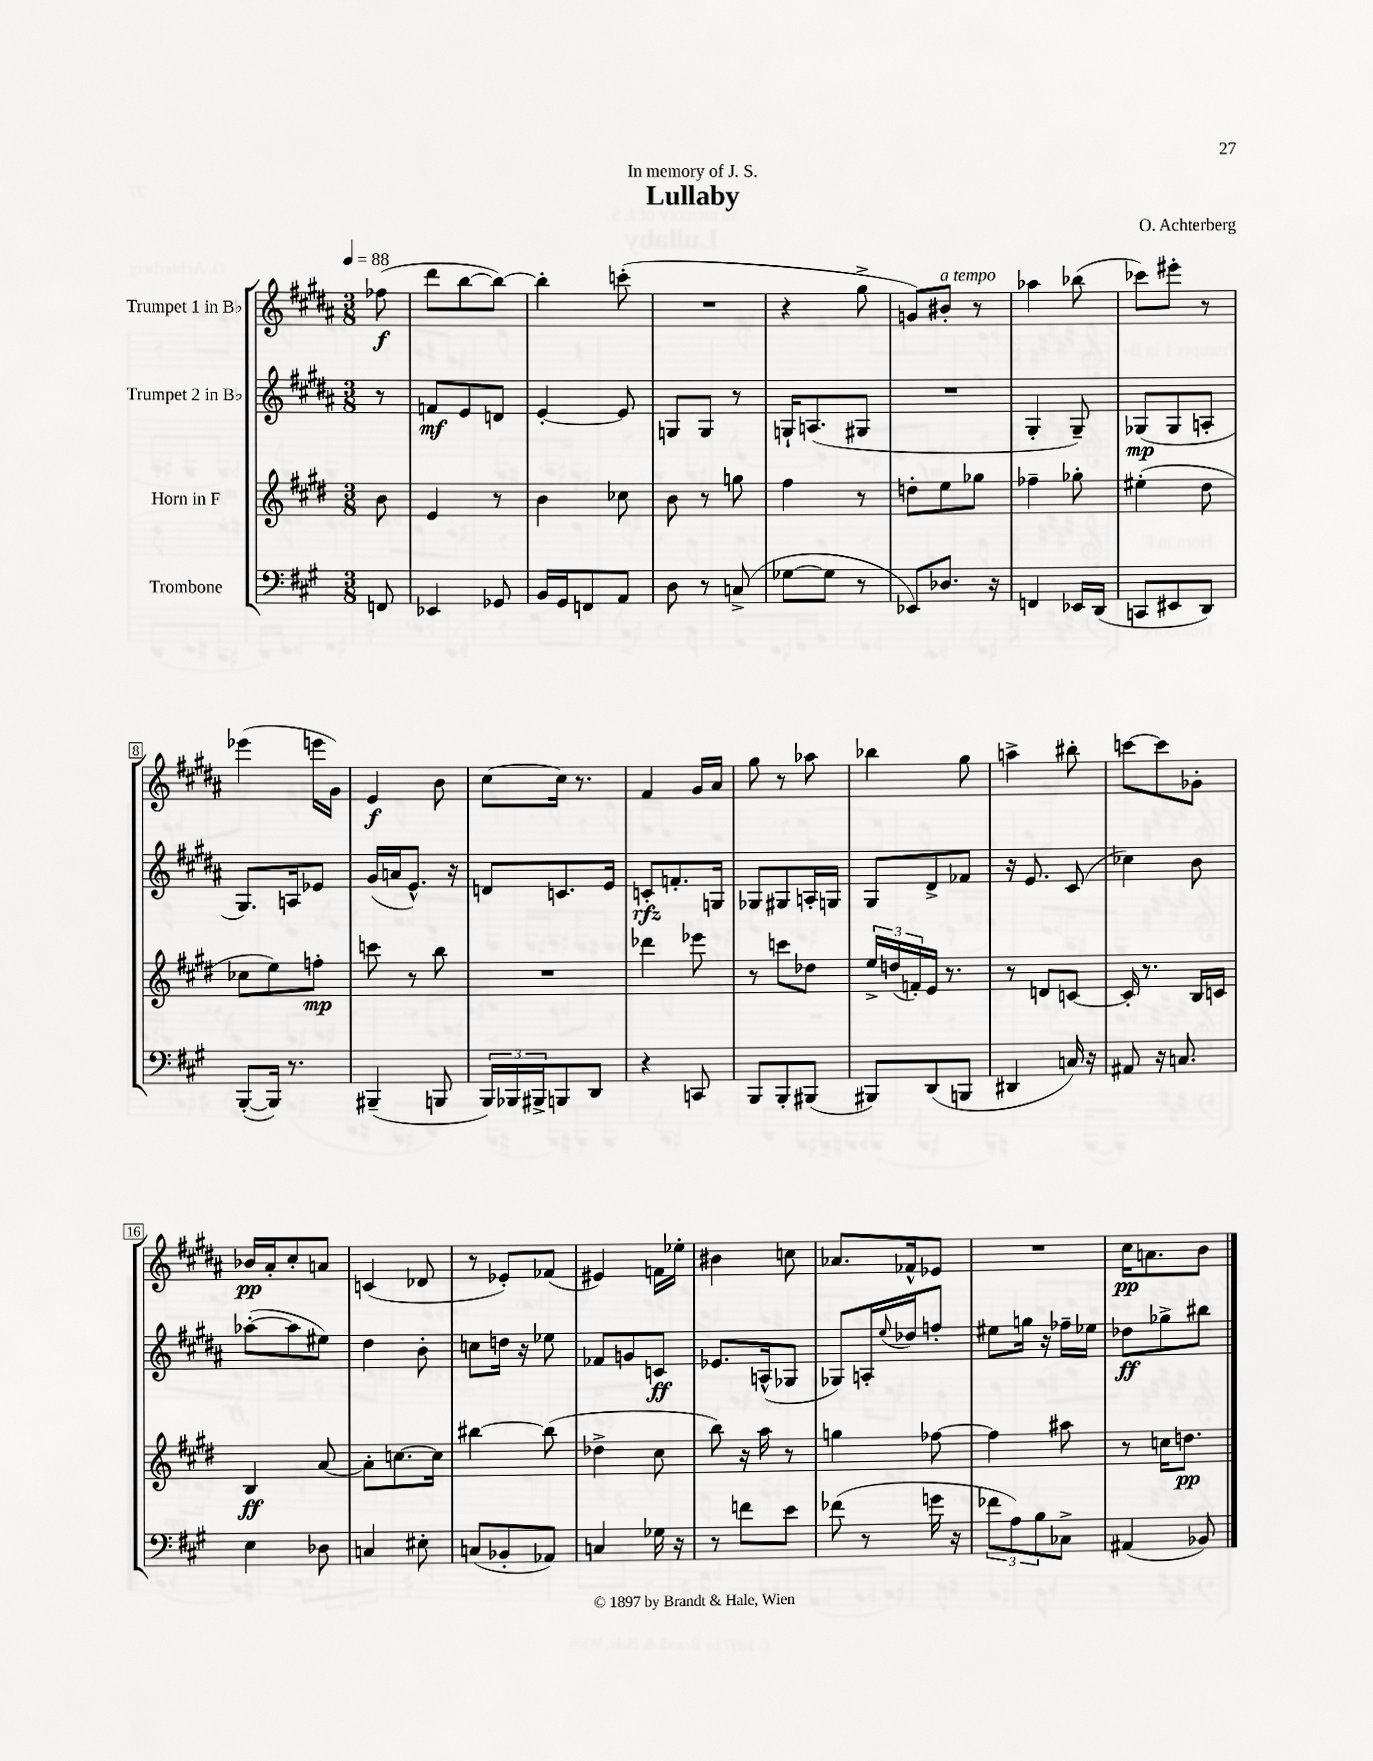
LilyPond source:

\header { title = "Lullaby" composer = "O. Achterberg" dedication = "In memory of J. S." }
<<
\new StaffGroup <<
\new Staff = "s0" \with { instrumentName = "Trumpet 1 in Bb" } {
    \clef treble \key b \major \numericTimeSignature \time 3/8 \partial 8 \tempo 4 = 88
    fes''8\f( |
    dis'''8 b''8~ b''8~) |
    b''4-. c'''8-.( |
    R4. |
    r4 gis''8-> |
    g'8) bis'8-.^\markup { \italic "a tempo" } r8 |
    aes''4 bes''8( |
    ces'''8) eis'''8-. r8 |
    ees'''4( e'''16 gis'16) |
    e'4\f b'8 |
    cis''8~ cis''16 r8. |
    fis'4 gis'16 ais'16 |
    gis''8 r8 aes''8 |
    bes''4 gis''8 |
    a''4-> bis''8-. |
    c'''8~ c'''8 ges'8-. |
    bes'16\pp ais'16-. cis''8-. a'8 |
    c'4( des'8 |
    r8 ees'8-.) fes'8( |
    eis'4) f'16 ees''16-. |
    bis'4 c''8 |
    aes'8. fes'16-^ ees'8 |
    R4. |
    cis''16\pp a'8. b'8 \bar "|." |
}
\new Staff = "s1" \with { instrumentName = "Trumpet 2 in Bb" } {
    \clef treble \key b \major \numericTimeSignature \time 3/8 \partial 8
    r8 |
    f'8\mf e'8 d'8 |
    e'4~-. e'8 |
    g8 g8 r8 |
    g16-! a8.( gis8 |
    R4. |
    gis4-. gis8--) |
    ges8\mp( ges8 a8-. |
    gis8.) a16 ees'8 |
    gis'16( a'16 e'8.-^) r16 |
    d'8 c'8. e'16 |
    c'8-.\rfz f'8.-. g16 |
    ges8 gis8 a16-. g16 |
    gis8 dis'8-> fes'8 |
    r16 e'8. cis'8( |
    ces''4) b'8 |
    aes''8~-.( aes''8 eis''8) |
    dis''4 b'8-. |
    c''8 d''16 r16 ees''8 |
    fes'8 g'8 c'8\ff |
    ees'8. a16-^( ges8 |
    ges8) a16-. \appoggiatura { e''8 } des''16 f''8-. |
    eis''8 g''16 r16 fes''16-- ees''16 |
    des''8\ff ges''8-> bis''8 \bar "|." |
}
\new Staff = "s2" \with { instrumentName = "Horn in F" } {
    \clef treble \key e \major \numericTimeSignature \time 3/8 \partial 8
    b'8 |
    e'4 r8 |
    b'4 ces''8 |
    b'8 r8 g''8 |
    fis''4 r8 |
    d''8-. e''8 ges''8 |
    fes''4-- ges''8-. |
    eis''4-.( dis''8 |
    ces''8 e''8) f''8-.\mp |
    c'''8 r8 b''8 |
    R4. |
    des'''4 ees'''8 |
    r8 c'''8 des''8 |
    \tuplet 3/2 { e''16-> d''16( f'16-.) } e'16 r8. |
    r8 d'8 c'8~ |
    c'16-. r8. b16 c'16 |
    b4\ff a'8~ |
    a'8-. c''8.~ c''16 |
    bis''4~ bis''8( |
    des''4-> cis''8 |
    b''8) r16 a''16 r8 |
    g''4 fes''8~ |
    fes''4 ais''8 |
    r8 c''16 d''8.\pp \bar "|." |
}
\new Staff = "s3" \with { instrumentName = "Trombone" } {
    \clef bass \key a \major \numericTimeSignature \time 3/8 \partial 8
    f,8 |
    ees,4 ges,8 |
    b,16 gis,16 f,8 a,8 |
    d8 r8 c8->( |
    ges8~ ges8 r8 |
    ees,8) des8. r16 |
    f,4 ees,16 d,16( |
    c,8 eis,8 d,8) |
    b,,8~-.( b,,16) r8. |
    bis,,4--( b,,8 |
    \tuplet 3/2 { b,,16) bes,,16 bis,,16-> } b,,8 d,8 |
    r4 c,8 |
    b,,8 b,,8-. bis,,8( |
    bis,,8) d,8( b,,8 |
    dis,4 c16) r16 |
    ais,8 r16 c8. |
    e4 des8 |
    c4 eis8-. |
    c8( bes,8-. aes,8) |
    c4 ges16 r16 |
    r8 f'8 e'8 |
    fes'8( r8 g'16 r16 |
    \tuplet 3/2 { fes'8 a8) b8 } ces8-> |
    ais,4( bes,8) \bar "|." |
}
>>
>>
\layout { \context { \Score \override BarNumber.stencil = #(make-stencil-boxer 0.1 0.3 ly:text-interface::print) } }
